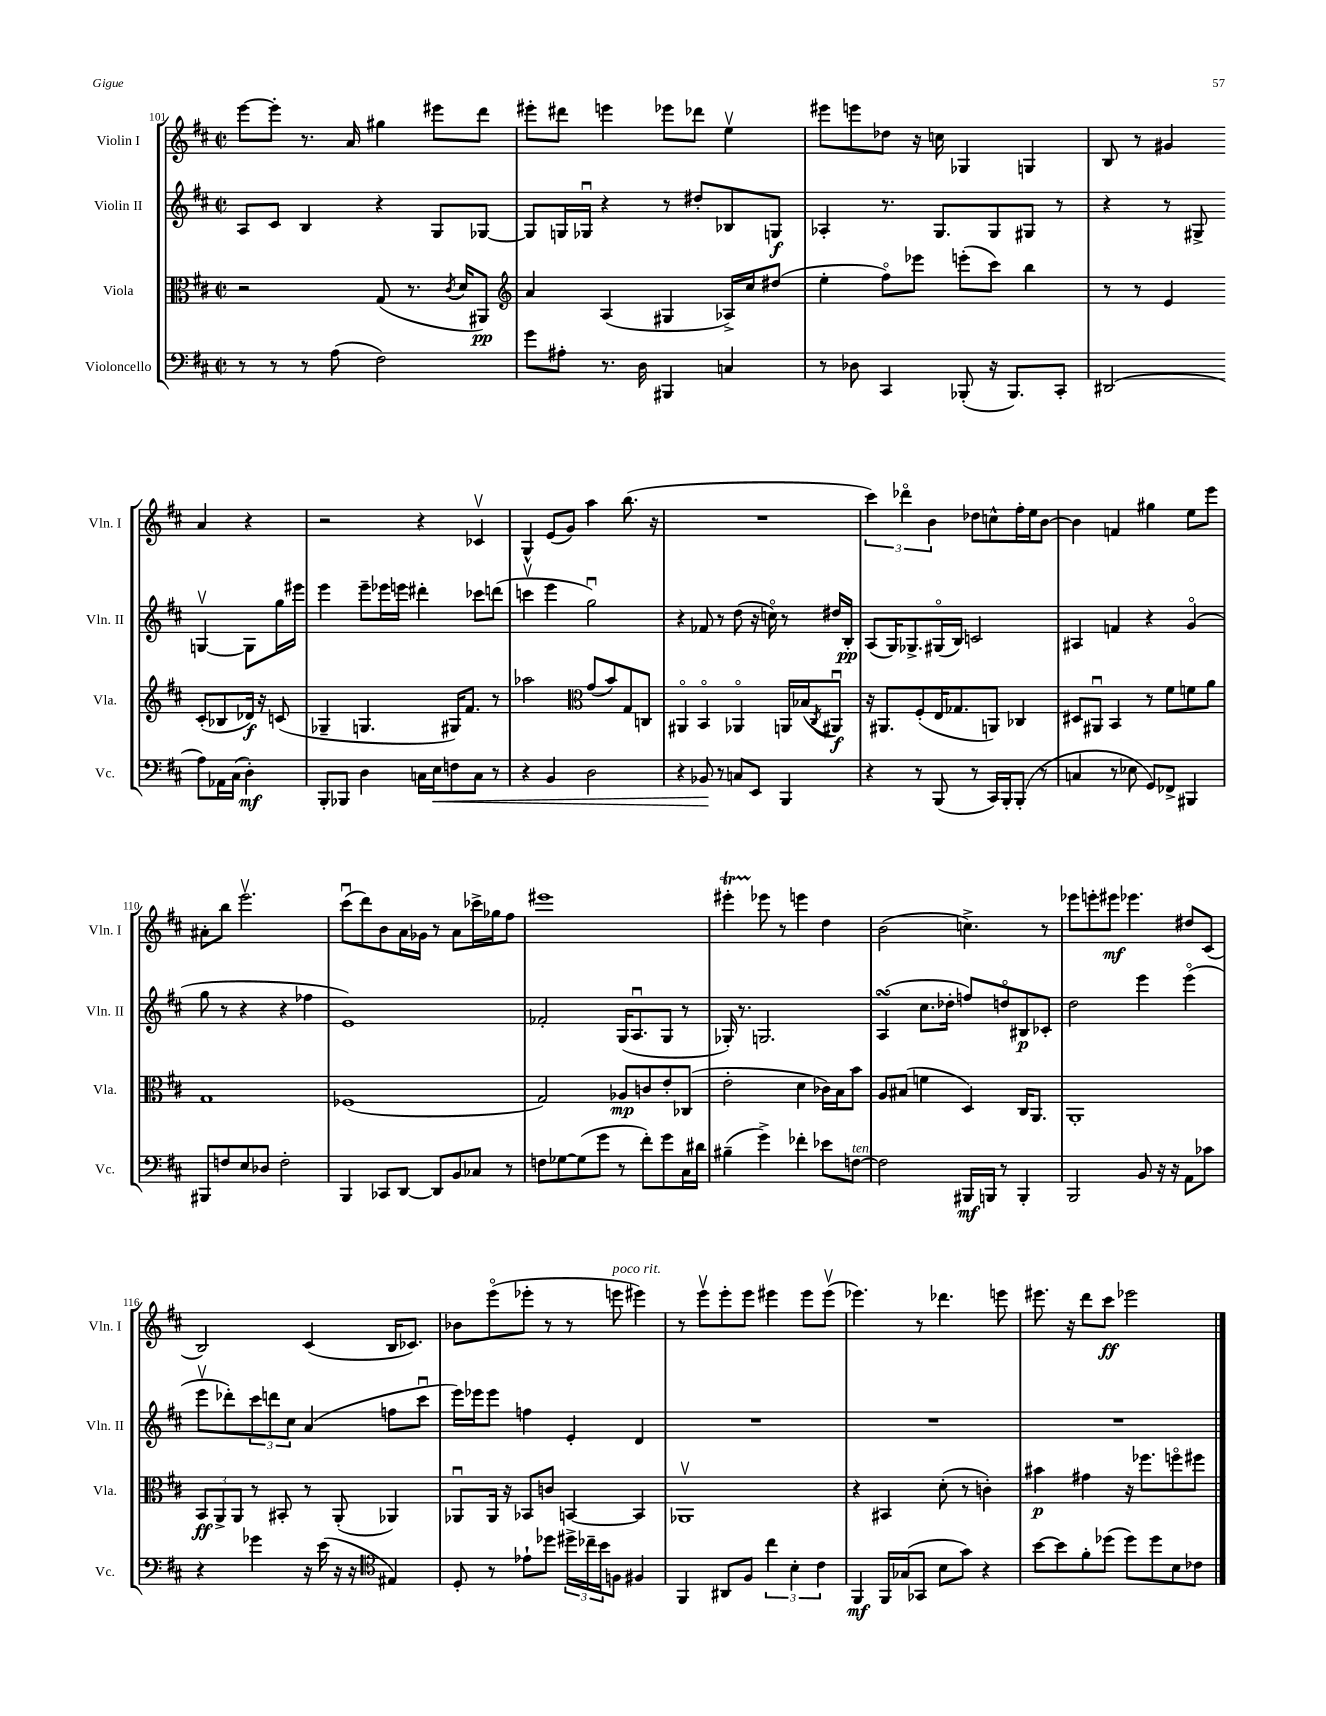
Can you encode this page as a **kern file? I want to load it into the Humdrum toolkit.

**kern	**kern	**kern	**kern
*staff4	*staff3	*staff2	*staff1
*clefF4	*clefC3	*clefG2	*clefG2
*k[f#c#]	*k[f#c#]	*k[f#c#]	*k[f#c#]
*M2/2	*M2/2	*M2/2	*M2/2
*met(c|)	*met(c|)	*met(c|)	*met(c|)
8r	2r	8A	[8eee
8r	.	8c#	8eee']
8r	.	4B	8.r
(8A	.	.	.
.	.	.	16a
2F#)	(8G	4r	4gg#
.	8.r	.	.
.	.	8G	8eee#
.	8qc#	.	.
.	16d	.	.
.	8AA#)	[8G-	8ddd
=	=	=	=
*	*clefG2	*	*
8g	4a	8G-]	8eee#'
8A#'	.	16G	8ddd#
.	.	16G-u	.
8.r	(4A	4r	4eee
16D	.	.	.
4BBB#	4G#	8r	8eee-
.	.	8dd#'	8ddd-
4C	16A-^)	8B-	4eev
.	16cc#	.	.
.	(8dd#	8G	.
=	=	=	=
8r	4ee'	4A-'	8eee#
8D-	.	.	8eee
4CC#	8ff#o)	8.r	8dd-
.	8eee-	.	16r
.	.	8.G	16cc
(8BBB-'	(8eee'	.	4G-
16r	8ccc#)	8G	.
8.BBB-)	.	.	.
.	4bb	8G#	4G
8CC#'	.	8r	.
=	=	=	=
(2DD#	8r	4r	8B
.	8r	.	8r
.	4e	8r	4g#
.	.	8G#^	.
8A)	(8c#'	[4Gv	4a
16AA-	8B-	.	.
(16C#	.	.	.
4D')	16d-)	8G]	4r
.	16r	.	.
.	(8c	16gg	.
.	.	16eee#	.
=	=	=	=
8BBB'	4G-~	4eee	2r
8BBB-	.	.	.
4D	4.G	8eee~	.
.	.	16eee-	.
.	.	16eee	.
16C	.	4ddd#'	4r
16E	.	.	.
8F	16G#)	.	.
.	8.f#	.	.
8C	.	8ccc-	4c-v
8r	8r	(8ddd	.
=	=	=	=
4r	2aa-	4cccv	4G^^
4BB	.	4eee	(8e
.	.	.	8g)
*	*clefC3	*	*
2D	(8g	2ggu)	4aa
.	8b)	.	.
.	8G	.	(8.bb
.	8C	.	.
.	.	.	16r
=	=	=	=
4r	4AA#o	4r	1r
8BB-	4BBo	8f-	.
8r	.	8r	.
8C	4AA-o	(8dd	.
8EE	.	16r	.
.	.	16cco)	.
4BBB	16AA	8r	.
.	(16B-	.	.
.	8qC#	.	.
.	8AA#u)	16dd#	.
.	.	16B'	.
=	=	=	=
4r	16r	(8A	6ccc#)
.	8.AA#	.	.
.	.	16G)	.
.	.	.	6ddd-o
.	.	8.G-^	.
8r	(8F#'	.	.
.	.	.	6b
(8BBB	16E	(16G#o	.
.	8.G-	16B)	.
8r	.	2c	8dd-
16CC#)	8AA)	.	8cc^^
16BBB'	.	.	.
(8BBB'	4C-	.	16ff#'
.	.	.	16ee
8r	.	.	[8b
=	=	=	=
4C	8D#	4A#	4b]
.	8AA#u	.	.
8r	4BB	4f	4f
8E-	.	.	.
8GG)	8r	4r	4gg#
8FF-^	8f#	.	.
4BBB#	8f	(4go	8ee
.	8a	.	8eee
=	=	=	=
8BBB#	1G	8gg	8a#'
8F	.	8r	8bb
8E	.	4r	2.eeev
8D-	.	.	.
2F'	.	4r	.
.	.	4ff-	.
=	=	=	=
4BBB	(1F-	1e)	(8ccc#u
.	.	.	8ddd)
8CC-	.	.	8b
[8DD	.	.	16a
.	.	.	16g-
8DD]	.	.	8r
8BB	.	.	8a
8C-	.	.	16ccc-^
.	.	.	16gg-
8r	.	.	8ff#
=	=	=	=
8F	2G)	2f-'	1eee#
[8G-	.	.	.
(8G-]	.	.	.
8g	.	.	.
8r	8A-	(16G	.
.	.	8.Au	.
8f#')	8c	.	.
8g	8e'	8G	.
16C#	(8C-	8r	.
16d#	.	.	.
=	=	=	=
(4B#~	2e'	16G-')	4eee#'
.	.	8.r	.
4g^)	.	2.G	8eee-
.	.	.	8r
4f-'	4d	.	4eee
8e-	16c-)	.	4dd
.	16B	.	.
[8F	8b	.	.
=	=	=	=
2F]	8A	(4A	(2b
.	(8B#	.	.
.	4f	8.cc#	.
.	.	16dd-'	.
16BBB#	4D)	8ff)	4.cc^)
16BBB	.	.	.
8r	.	8ddo	.
4BBB'	16C#	8B#	.
.	8.AA	.	.
.	.	8c-'	8r
=	=	=	=
2BBB	1AA'	2dd	8eee-
.	.	.	8eee'
.	.	.	8eee#
.	.	.	4.eee-
8BB	.	4eee	.
16r	.	.	.
16r	.	.	.
8AA	.	(4eeeo	8dd#
8c-	.	.	(8c#
=	=	=	=
4r	12BB	8eeev	2B)
.	12AA^	.	.
.	.	8ddd-')	.
.	12AA	.	.
4g-	8r	12ccc#	.
.	.	12ddd	.
.	8BB#'	.	.
.	.	12cc#	.
16r	8r	(4a	(4c#
(16e	.	.	.
16r	(8AA'	.	.
16r	.	.	.
*clefC4	*	*	*
4E#)	4AA-)	8ff	16B
.	.	.	8.c-)
.	.	8ccc#u	.
=	=	=	=
8D'	8AA-u	16eee)	8b-
.	.	16eee-	.
8r	16AA-	8eee-	(8eeeo
.	16r	.	.
8e-`	8BB-	4ff	8eee-'
8dd-	8c	.	8r
24dd#^	[4BB	4e'	8r
24cc-~	.	.	.
24b	.	.	.
8F	.	.	8eee
4F#	4BB]	4d	4eee#)
=	=	=	=
4FF#	1AA-v	1r	8r
.	.	.	8eeev
8AA#	.	.	8eee'
8F#	.	.	8eee
6cc#	.	.	4eee#
6B'	.	.	.
.	.	.	8eee#
6c#	.	.	.
.	.	.	(8eee#v
=	=	=	=
4FF#	4r	1r	4.eee-)
16FF#	4BB#	.	.
(16G-	.	.	.
8GG-	.	.	8r
8B	(8d'	.	4.ddd-
8g)	8r	.	.
4r	4c')	.	.
.	.	.	8eee
=	=	=	=
[8b	4b#	1r	8.eee#
8b]	.	.	.
.	.	.	16r
8f#'	4g#	.	8ddd
(8dd-	.	.	8ccc#
8dd-)	16r	.	2eee-
.	8.ff-	.	.
8dd-	.	.	.
8B	8ffo	.	.
8c-	8ff#	.	.
==	==	==	==
*-	*-	*-	*-
